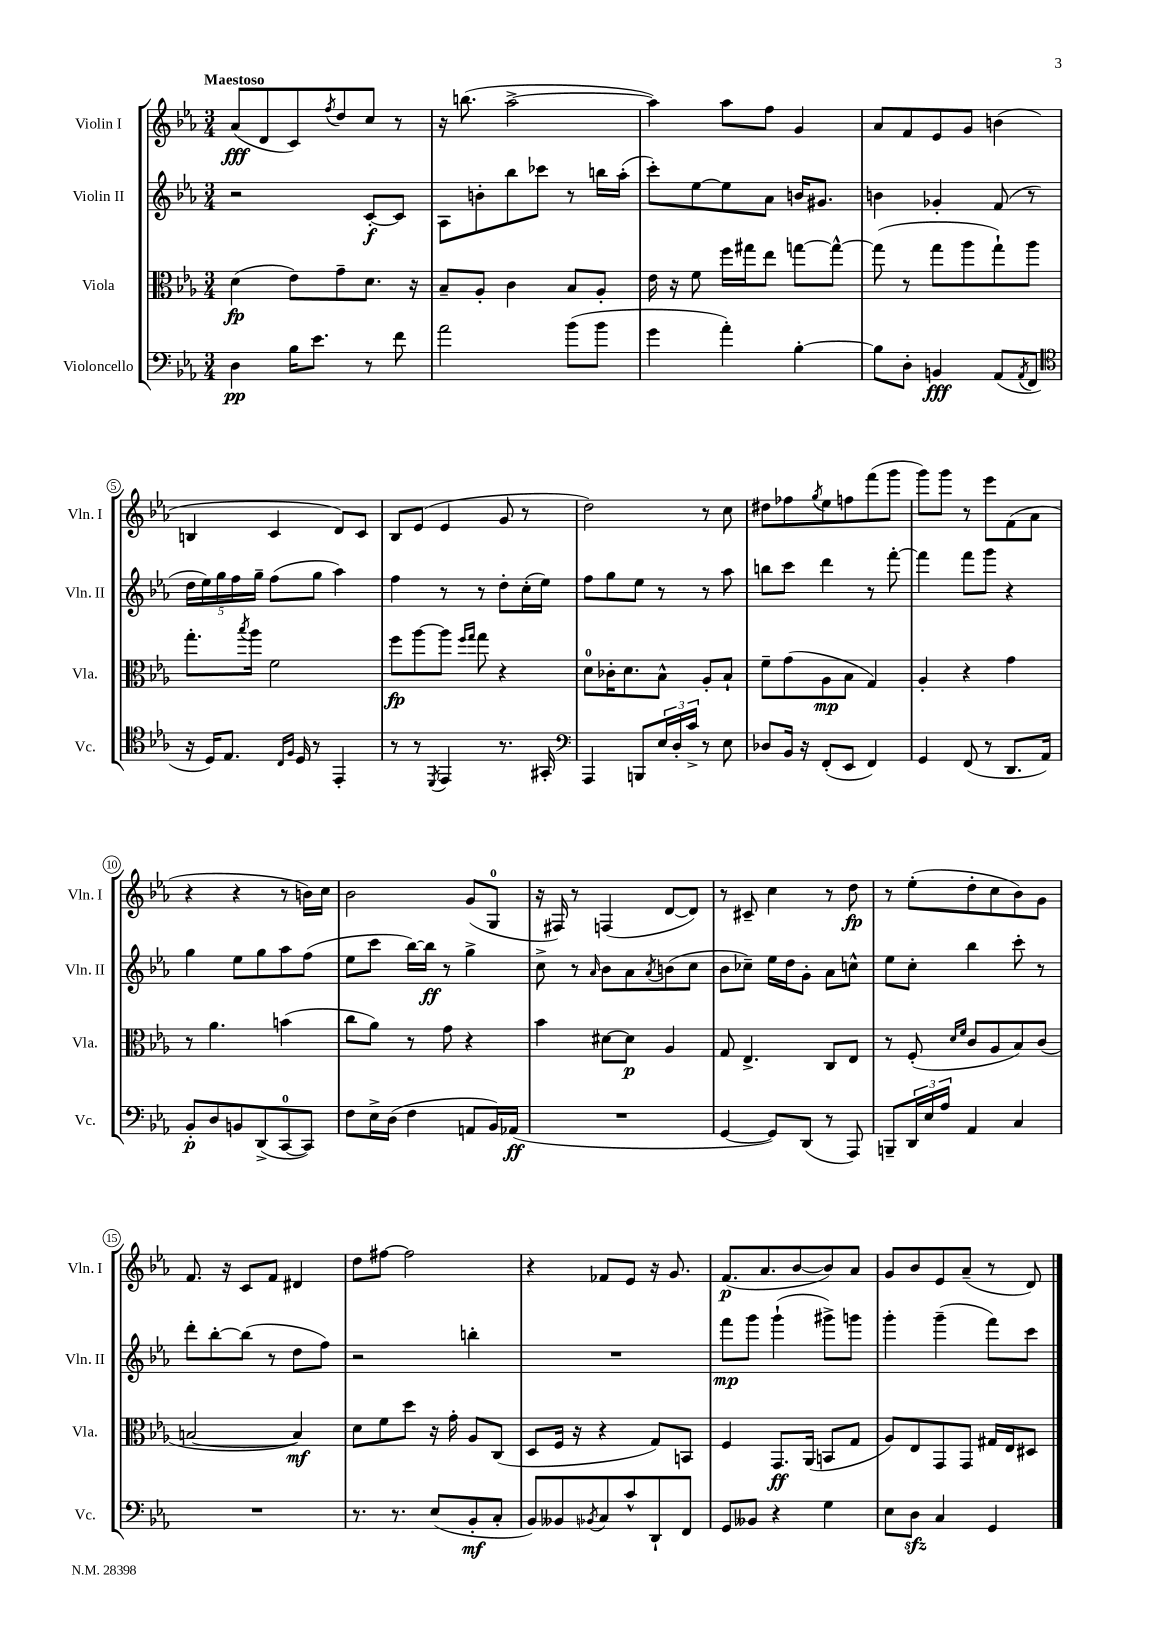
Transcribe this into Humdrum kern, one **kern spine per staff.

**kern	**dynam	**kern	**dynam	**kern	**dynam	**kern	**dynam
*part4	*part4	*part3	*part3	*part2	*part2	*part1	*part1
*staff4	*staff4	*staff3	*staff3	*staff2	*staff2	*staff1	*staff1
*I"Violoncello	*	*I"Viola	*	*I"Violin II	*	*I"Violin I	*
*I'Vc.	*	*I'Vla.	*	*I'Vln. II	*	*I'Vln. I	*
*clefF4	*	*clefC3	*	*clefG2	*	*clefG2	*
*k[b-e-a-]	*	*k[b-e-a-]	*	*k[b-e-a-]	*	*k[b-e-a-]	*
*M3/4	*	*M3/4	*	*M3/4	*	*M3/4	*
=1	=1	=1	=1	=1	=1	=1	=1
!	!	!	!	!	!	!LO:TX:a:B:t=Maestoso	!
4D\	pp	(4d\	fp	2r	.	(8a-/L	fff
.	.	.	.	.	.	8d/	.
16B-\KL	.	8e-\L)	.	.	.	8c/)	.
8.e-\J	.	.	.	.	.	.	.
.	.	.	.	.	.	8qff/	.
.	.	8g~\	.	.	.	8dd/	.
8r	.	8.d\J	.	[8c'/L	f	8cc/J	.
8f\	.	.	.	8c/J]	.	8r	.
.	.	16r	.	.	.	.	.
=2	=2	=2	=2	=2	=2	=2	=2
2a-\	.	8B-~/L	.	8A-\L	.	16r	.
.	.	.	.	.	.	(8.bbn\	.
.	.	8A-'/J	.	8bn'\	.	.	.
.	.	4c\	.	8bb-\	.	[2aa-^\	.
.	.	.	.	8ccc-X\J	.	.	.
(8b-\L	.	8B-/L	.	8r	.	.	.
8b-\J	.	8A-'/J	.	16bbn\LL	.	.	.
.	.	.	.	(16aa-'\JJ	.	.	.
=3	=3	=3	=3	=3	=3	=3	=3
4g\	.	16e-\	.	8ccc'\L)	.	4aa-\])	.
.	.	16r	.	.	.	.	.
.	.	8f\	.	[8ee-\	.	.	.
4a-'\)	.	16ff\LL	.	8ee-\]	.	8aa-\L	.
.	.	16gg#X\J	.	.	.	.	.
.	.	8ee-\J	.	8a-\J	.	8ff\J	.
[4B-'\	.	[8ggn\L	.	16bn/KL	.	4g/	.
.	.	.	.	8.g#X/J	.	.	.
.	.	8gg^^\J_	.	.	.	.	.
=4	=4	=4	=4	=4	=4	=4	=4
8B-\L]	.	(8gg\]	.	4bn\	.	8a-/L	.
8D'\J	.	8r	.	.	.	8f/	.
4BBn/	fff	8gg\L	.	4g-X'/	.	8e-/	.
.	.	8aa-\	.	.	.	8g/J	.
(8AA-/L	.	8gg`\)	.	(8f/	.	(4bn\	.
8qAA-/	.	.	.	.	.	.	.
8FF/J	.	8aa-\J	.	8r	.	.	.
!!LO:LB:g=z
=5	=5	=5	=5	=5	=5	=5	=5
*clefC4	*	*	*	*	*	*	*
16r	.	8.gg'\L	.	20dd\LL	.	4Bn/	.
.	.	.	.	20ee-\)	.	.	.
16D/KL)	.	.	.	.	.	.	.
.	.	.	.	20gg\	.	.	.
8.E-/J	.	.	.	.	.	.	.
.	.	.	.	20ff\	.	.	.
.	.	8qbb-/	.	.	.	.	.
.	.	16aa-\Jk	.	.	.	.	.
.	.	.	.	20gg~\JJ	.	.	.
.	.	2f\	.	(8ff\L	.	4c/	.
16qqC/LL	.	.	.	.	.	.	.
16qqF/JJ	.	.	.	.	.	.	.
16D/	.	.	.	.	.	.	.
8r	.	.	.	8gg\J	.	.	.
4EE-'/	.	.	.	4aa-\)	.	8d/L)	.
.	.	.	.	.	.	8c/J	.
=6	=6	=6	=6	=6	=6	=6	=6
8r	.	8ff\L	fp	4ff\	.	8B-/L	.
8r	.	[8aa-\	.	.	.	(8e-/J	.
8qDD/	.	.	.	.	.	.	.
4EE-/	.	8aa-\J]	.	8r	.	4e-/	.
.	.	16qqff/LL	.	.	.	.	.
.	.	16qqgg/JJ	.	.	.	.	.
.	.	8gg\	.	8r	.	.	.
8.r	.	4r	.	8dd'\L	.	8g/	.
.	.	.	.	(16cc'\L	.	8r	.
16GG#X'/	.	.	.	16ee-\JJ)	.	.	.
=7	=7	=7	=7	=7	=7	=7	=7
*clefF4	*	*	*	*	*	*	*
4AAA-/	.	8d\L	.	8ff\L	.	2dd\)	.
.	.	16c-X'\K	.	8gg\	.	.	.
.	.	8.d\	.	.	.	.	.
8BBBn/L	.	.	.	8ee-\J	.	.	.
24E-/L	.	8B-^^\J	.	8r	.	.	.
24D'/	.	.	.	.	.	.	.
24c^/JJ	.	.	.	.	.	.	.
8r	.	8A-'/L	.	8r	.	8r	.
8E-\	.	8B-`/J	.	8aa-\	.	8cc\	.
=8	=8	=8	=8	=8	=8	=8	=8
8D-X/L	.	8f~\L	.	8bbn\L	.	8dd#X\L	.
16BB-/Jk	.	(8g\	.	8ccc\J	.	8ff-X\	.
16r	.	.	.	.	.	.	.
.	.	.	.	.	.	8qgg/	.
(8FF'/L	.	8A-\	mp	4ddd\	.	8ee-\	.
8EE-/J	.	8B-\J	.	.	.	8ffn\	.
4FF/)	.	4G/)	.	8r	.	(8fff\	.
.	.	.	.	[8fff'\	.	8ggg\J	.
=9	=9	=9	=9	=9	=9	=9	=9
4GG/	.	4A-'/	.	4fff\]	.	8ggg\L)	.
.	.	.	.	.	.	8ggg\J	.
(8FF/	.	4r	.	8fff\L	.	8r	.
8r	.	.	.	8ggg\J	.	8eee-\L	.
8.DD/L	.	4g\	.	4r	.	(8f\	.
.	.	.	.	.	.	8a-\J	.
16AA-/Jk)	.	.	.	.	.	.	.
!!LO:LB:g=z
=10	=10	=10	=10	=10	=10	=10	=10
8BB-'/L	p	8r	.	4gg\	.	4r	.
8D/	.	4.a-\	.	.	.	.	.
8BBn/	.	.	.	8ee-\L	.	4r	.
(8DD^/	.	.	.	8gg\	.	.	.
[8CC/	.	(4bn\	.	8aa-\	.	8r	.
8CC/J])	.	.	.	(8ff\J	.	16bn\LL)	.
.	.	.	.	.	.	16cc\JJ	.
=11	=11	=11	=11	=11	=11	=11	=11
8F\L	.	8cc\L	.	8ee-\L	.	2b-\	.
16E-^\L	.	8a-\J)	.	8ccc\J	.	.	.
(16D\JJ	.	.	.	.	.	.	.
4F\	.	8r	.	[16bb-\LL)	.	.	.
.	.	.	.	16bb-\JJ]	ff	.	.
.	.	8g\	.	8r	.	.	.
8AAn/L	.	4r	.	4gg^\	.	(8g/L	.
16BB-/L)	.	.	.	.	.	8G/J	.
(16AA-X/JJ	ff	.	.	.	.	.	.
=12	=12	=12	=12	=12	=12	=12	=12
2.r	.	4b-\	.	8cc^\	.	16r	.
.	.	.	.	.	.	16F#X/)	.
.	.	.	.	8r	.	8r	.
.	.	.	.	16qqa-/	.	.	.
.	.	[8d#X\L	.	8b-\L	.	(4Fn/	.
.	.	8d#\J]	p	8a-\	.	.	.
.	.	.	.	8qa-/	.	.	.
.	.	4A-/	.	(8bn\	.	[8d/L	.
.	.	.	.	8cc\J	.	8d/J])	.
=13	=13	=13	=13	=13	=13	=13	=13
[4GG/	.	8G/	.	8b-\L	.	8r	.
.	.	4.E-^/	.	8cc-X~\J)	.	8c#X~/	.
8GG/L])	.	.	.	16ee-\LL	.	4cc\	.
.	.	.	.	16dd\J	.	.	.
(8DD/J	.	.	.	8g'\J	.	.	.
8r	.	8C/L	.	8a-\L	.	8r	.
8AAA-/)	.	8E-/J	.	8ccn^^\J	.	8dd\	fp
=14	=14	=14	=14	=14	=14	=14	=14
8BBBn~/L	.	8r	.	8ee-\L	.	8r	.
24DD/L	.	(8F'/	.	8cc'\J	.	(8ee-'\L	.
24E-/	.	.	.	.	.	.	.
24A-/JJ	.	.	.	.	.	.	.
.	.	16qqd/LL	.	.	.	.	.
.	.	16qqf/JJ	.	.	.	.	.
4AA-/	.	8c/L	.	4bb-\	.	8dd'\	.
.	.	8A-/	.	.	.	8cc\	.
4C/	.	8B-/)	.	8ccc'\	.	8b-\)	.
.	.	(8c/J	.	8r	.	8g\J	.
!!LO:LB:g=z
=15	=15	=15	=15	=15	=15	=15	=15
2.r	.	[2Bn/	.	8ddd'\L	.	8.f/	.
.	.	.	.	[8bb-'\	.	.	.
.	.	.	.	.	.	16r	.
.	.	.	.	(8bb-\J]	.	8c/L	.
.	.	.	.	8r	.	8f/J	.
.	.	4B/])	mf	8dd\L	.	4d#X/	.
.	.	.	.	8ff\J)	.	.	.
=16	=16	=16	=16	=16	=16	=16	=16
8.r	.	8d\L	.	2r	.	8dd\L	.
.	.	8f\	.	.	.	[8ff#X\J	.
8.r	.	.	.	.	.	.	.
.	.	8dd\J	.	.	.	2ff#\]	.
(8E-/L	.	16r	.	.	.	.	.
.	.	16g'\	.	.	.	.	.
8BB-'/	mf	8A-/L	.	4bbn'\	.	.	.
8C'/J	.	(8C/J	.	.	.	.	.
=17	=17	=17	=17	=17	=17	=17	=17
8BB-/L)	.	8D/L	.	2.r	.	4r	.
8BB--X/	.	16F/Jk	.	.	.	.	.
.	.	16r	.	.	.	.	.
8qBB-X/	.	.	.	.	.	.	.
8C/	.	4r	.	.	.	8f-X/L	.
8c^^/	.	.	.	.	.	8e-/J	.
8DD`/	.	8G/L)	.	.	.	16r	.
.	.	.	.	.	.	8.g/	.
8FF/J	.	8BBn/J	.	.	.	.	.
=18	=18	=18	=18	=18	=18	=18	=18
8GG/L	.	4F/	.	8fff\L	mp	(8.f/L	p
8BB--X/J	.	.	.	8ggg\J	.	.	.
.	.	.	.	.	.	8.a-/	.
4r	.	8.GG/L	ff	(4ggg`\	.	.	.
.	.	.	.	.	.	[8b-/	.
.	.	(16AA-/Jk	.	.	.	.	.
4G\	.	8BBn/L	.	8ggg#X^\L)	.	8b-/])	.
.	.	8G/J	.	8gggn\J	.	8a-/J	.
=19	=19	=19	=19	=19	=19	=19	=19
8E-\L	.	8A-/L)	.	4ggg'\	.	8g/L	.
8Dzz\J	.	8E-/	.	.	.	8b-/	.
4C/	.	8GG/	.	(4ggg~\	.	8e-/	.
.	.	8GG/J	.	.	.	(8a-~/J	.
4GG/	.	16G#X/LL	.	8fff\L)	.	8r	.
.	.	16E-/J	.	.	.	.	.
.	.	8D#X/J	.	8ccc\J	.	8d/)	.
==	==	==	==	==	==	==	==
*-	*-	*-	*-	*-	*-	*-	*-
